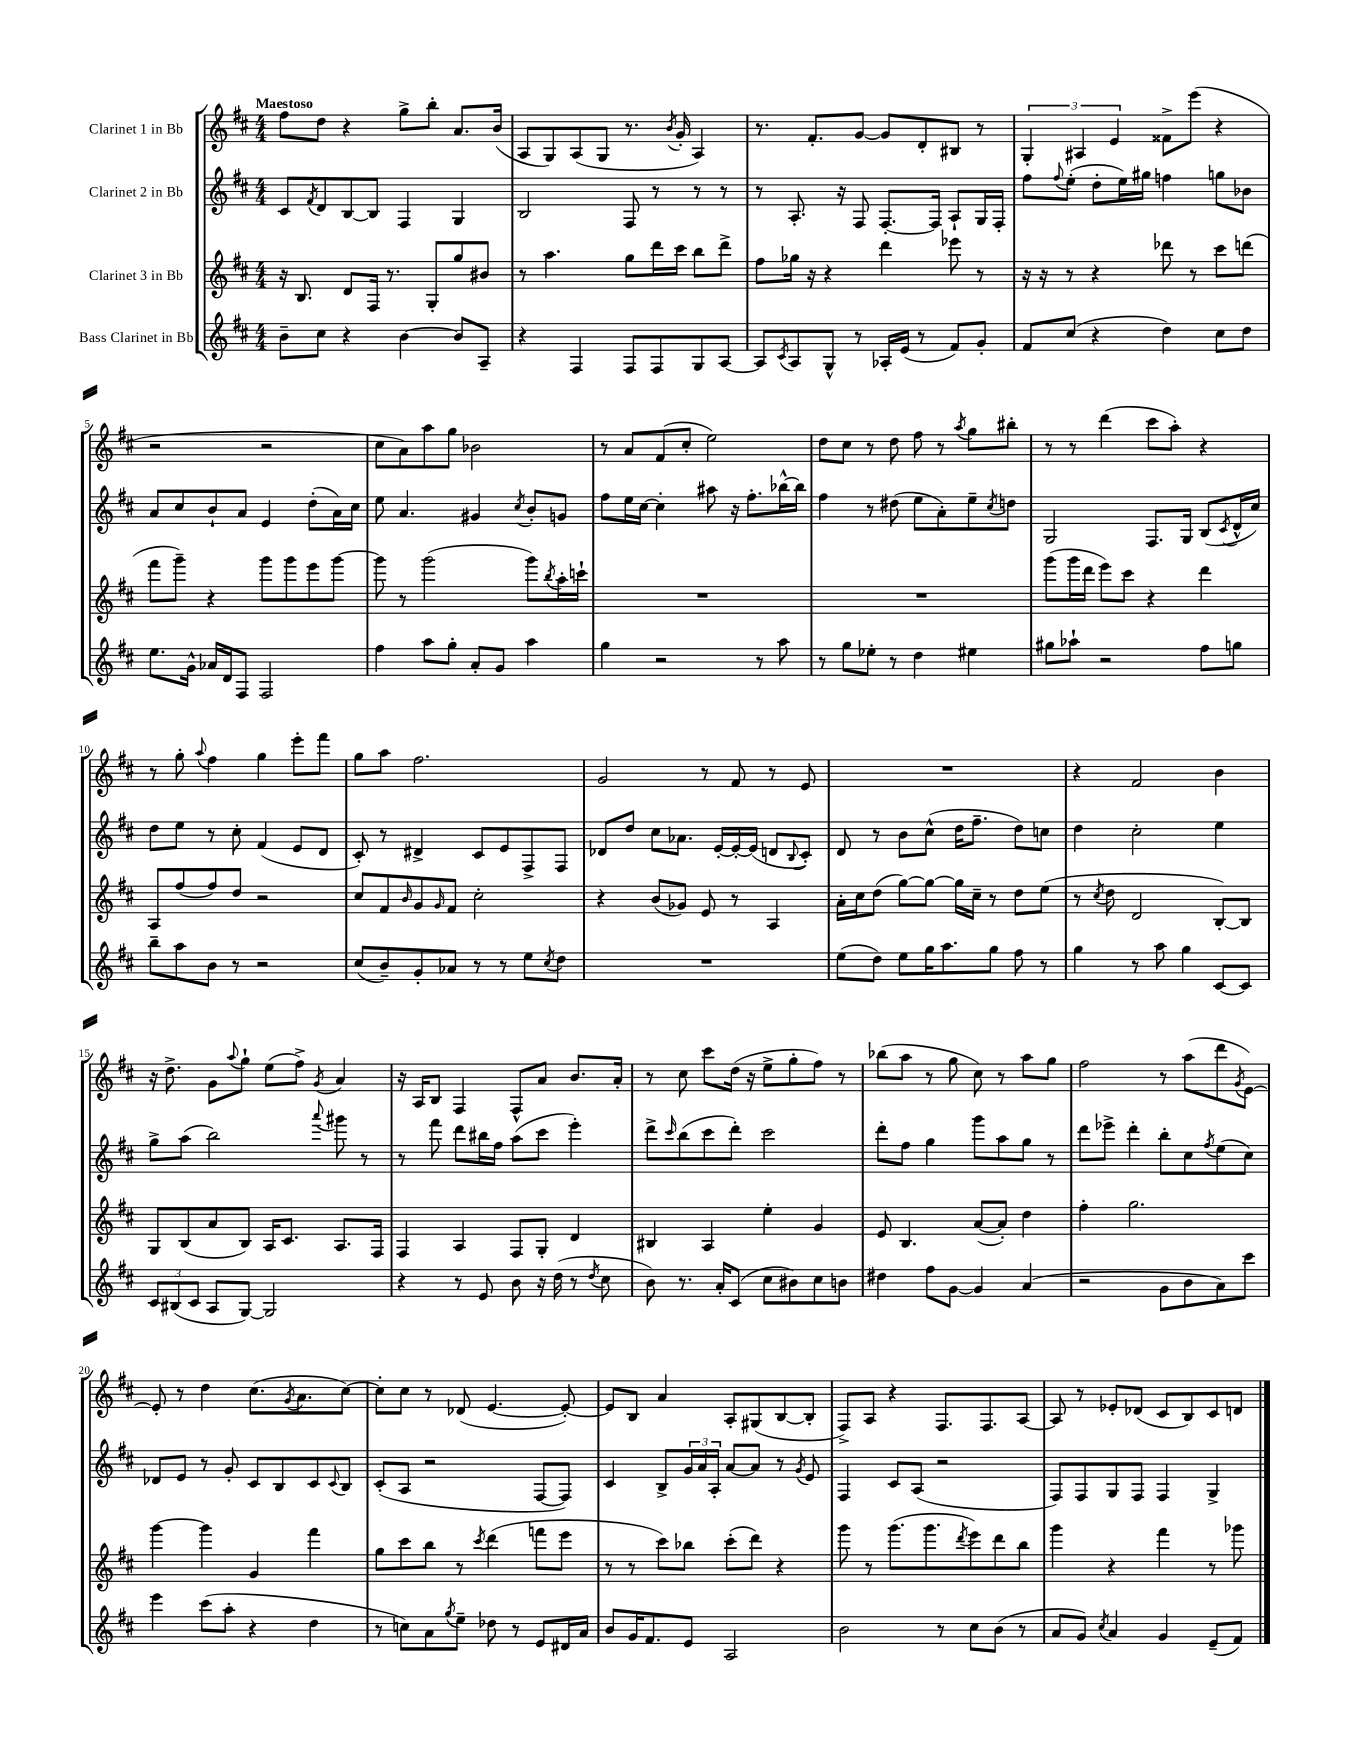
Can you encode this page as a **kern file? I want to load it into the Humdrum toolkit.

**kern	**kern	**kern	**kern
*staff4	*staff3	*staff2	*staff1
*clefG2	*clefG2	*clefG2	*clefG2
*k[f#c#]	*k[f#c#]	*k[f#c#]	*k[f#c#]
*M4/4	*M4/4	*M4/4	*M4/4
8b~	16r	8c#	8ff#
.	8.B	.	.
.	.	8qf#	.
8cc#	.	8d	8dd
4r	8d	[8B	4r
.	16F#	8B]	.
.	8.r	.	.
[4b	.	4F#	8gg^
.	8G'	.	8bb'
8b]	8gg	4G	8.a
8A~	8b#	.	.
.	.	.	(16b
=	=	=	=
4r	8r	2B	8A
.	4.aa	.	8G)
4F#	.	.	(8A
.	.	.	8G
8F#	8gg	8F#	8.r
8F#	16ddd	8r	.
.	.	.	8qb
.	16ccc#	.	16g'
8G	8bb	8r	4A)
[8A	8ddd^	8r	.
=	=	=	=
8A]	8ff#	8r	8.r
8qc#	.	.	.
8A	16gg-	8.A'	.
.	16r	.	8.f#'
8G^^	4r	.	.
.	.	16r	.
8r	.	8F#	[8g
16A-'	4ddd	[8.F#'	8g]
(16e	.	.	.
8r	.	.	8d'
.	.	16F#]	.
8f#)	8eee-	8A`	8B#
8g'	8r	16G	8r
.	.	16F#'	.
=	=	=	=
8f#	16r	8ff#	6G'
.	16r	.	.
.	.	8qqff#	.
(8cc#	8r	(8ee'	.
.	.	.	6A#
4r	4r	8dd'	.
.	.	.	6e
.	.	16ee)	.
.	.	16gg#	.
4dd)	8ddd-	4ff	8f##^
.	8r	.	(8eee
8cc#	8ccc#	8gg	4r
8dd	(8ddd	8b-	.
=	=	=	=
8.ee	8fff#	8a	2r
.	8ggg~)	8cc#	.
16g^^	.	.	.
16a-	4r	8b`	.
16d	.	.	.
8F#	.	8a	.
2F#	8ggg	4e	2r
.	8ggg	.	.
.	8eee	(8dd'	.
.	[8ggg	16a)	.
.	.	16cc#	.
=	=	=	=
4ff#	8ggg]	8ee	8cc#
.	8r	4.a	8a)
8aa	(2ggg	.	8aa
8gg'	.	.	8gg
8a'	.	4g#	2b-
8g	.	.	.
.	.	8qcc#	.
4aa	8ggg)	8b'	.
.	8qbb	.	.
.	16aa'	8g	.
.	16ccc`	.	.
=	=	=	=
4gg	1r	8ff#	8r
.	.	16ee	8a
.	.	[16cc#	.
2r	.	4cc#']	(8f#
.	.	.	8cc#'
.	.	8aa#	2ee)
.	.	16r	.
.	.	8.ff#'	.
8r	.	.	.
8aa	.	[16bb-^^	.
.	.	16bb-]	.
=	=	=	=
8r	1r	4ff#	8dd
8gg	.	.	8cc#
8ee-'	.	8r	8r
8r	.	(8dd#	8dd
4dd	.	8ee	8ff#
.	.	8a')	8r
.	.	.	8qaa
4ee#	.	8ee~	8gg
.	.	8qcc#	.
.	.	8dd	8bb#'
=	=	=	=
8gg#	(8ggg	2G	8r
8aa-`	16ggg	.	8r
.	16ddd	.	.
2r	8eee)	.	(4ddd
.	8ccc#	.	.
.	4r	8.F#	8ccc#
.	.	.	8aa')
.	.	16G	.
8ff#	4ddd	(8B	4r
.	.	8qc#	.
8gg	.	16d^^	.
.	.	16cc#)	.
=	=	=	=
8bb~	8A	8dd	8r
8aa	(8ff#	8ee	8gg'
.	.	.	8qqaa
8b	8ff#)	8r	4ff#
8r	8dd	8cc#'	.
2r	2r	(4f#	4gg
.	.	8e	8eee'
.	.	8d	8fff#
=	=	=	=
(8cc#	8cc#	8c#')	8gg
8b~)	8f#	8r	8aa
.	16qqb	.	.
8g'	8g	4d#^	2.ff#
.	16qqg	.	.
8a-	8f#	.	.
8r	2cc#'	8c#	.
8r	.	8e	.
8ee	.	8F#^	.
8qcc#	.	.	.
8dd	.	8F#	.
=	=	=	=
1r	4r	8d-	2g
.	.	8dd	.
.	(8b	8cc#	.
.	8g-)	8.a-	.
.	8e	.	8r
.	.	[16e'	.
.	8r	16e'_	8f#
.	.	(16e]	.
.	4A	8d	8r
.	.	8qqB	.
.	.	8c#')	8e
=	=	=	=
(8ee	16a'	8d	1r
.	16cc#	.	.
8dd)	(8dd	8r	.
8ee	[8gg)	8b	.
16gg	8gg_	(8cc#^^	.
8.aa	.	.	.
.	16gg]	16dd	.
.	16cc#~	8.ff#~	.
8gg	8r	.	.
8ff#	8dd	8dd)	.
8r	(8ee	8cc	.
=	=	=	=
4gg	8r	4dd	4r
.	8qcc#	.	.
.	8dd	.	.
8r	2d	2cc#'	2f#
8aa	.	.	.
4gg	.	.	.
[8c#	[8B')	4ee	4b
8c#]	8B]	.	.
=	=	=	=
12c#	8G	8gg^	16r
.	.	.	8.dd^
(12B#	.	.	.
.	(8B	(8aa	.
12c#	.	.	.
8A	8a	2bb)	8g
.	.	.	8qqaa
[8G)	8B)	.	8gg`
2G]	16A	.	(8ee
.	8.c#	.	.
.	.	.	8ff#^)
.	.	8qqaaa	8qg
.	8.A	8ggg#	4a
.	.	8r	.
.	16F#	.	.
=	=	=	=
4r	4F#	8r	16r
.	.	.	16A
.	.	8fff#	8B
8r	4A	8ddd	4F#
8e	.	16bb#	.
.	.	16ff#	.
8b	8F#	(8aa	8F#^^
16r	8G'	8ccc#	8a
(16dd	.	.	.
8r	4d	4eee')	8.b
8qdd	.	.	.
8cc#	.	.	.
.	.	.	16a'
=	=	=	=
8b)	4B#	8ddd^	8r
.	.	16qqccc#	.
8.r	.	(8bb	8cc#
.	4A	8ccc#	8ccc#
16a'	.	.	.
(8c#	.	8ddd')	(16dd
.	.	.	16r
8cc#	4ee'	2ccc#	8ee^
8b#)	.	.	8gg'
8cc#	4g	.	8ff#)
8b	.	.	8r
=	=	=	=
4dd#	8e	8ddd'	(8bb-
.	4.B	8ff#	8aa
8ff#	.	4gg	8r
[8g	.	.	8gg
4g]	([8a	8ggg	8cc#)
.	8a'])	8aa	8r
(4a	4dd	8gg	8aa
.	.	8r	8gg
=	=	=	=
2r	4ff#'	8ddd	2ff#
.	.	8eee-^	.
.	2.gg	4ddd'	.
8g	.	8bb'	8r
8b	.	8cc#	(8aa
.	.	8qff#	.
8a)	.	(8ee	8ddd
.	.	.	8qg
8ccc#	.	8cc#)	[8e)
=	=	=	=
4eee	[4ggg	8d-	8e']
.	.	8e	8r
(8ccc#	4ggg]	8r	4dd
8aa'	.	8g'	.
4r	4g	8c#	(8.cc#
.	.	8B	.
.	.	.	8qg
.	.	.	8.a
4dd	4fff#	8c#	.
.	.	8qqc#	.
.	.	8B	[8cc#)
=	=	=	=
8r	8gg	(8c#'	8cc#']
8cc)	8ccc#	8A	8cc#
8a	8bb	2r	8r
8qgg	.	.	.
8ee~	8r	.	(8d-
.	8qccc#	.	.
8dd-	(4ddd	.	[4.e
8r	.	.	.
8e	8fff	[8F#	.
16d#	8eee	8F#])	8e'_)
16a	.	.	.
=	=	=	=
8b	8r	4c#	8e]
16g	8r	.	8B
8.f#	.	.	.
.	8ccc#)	8B^	4a
8e	8bb-	24g	.
.	.	24a	.
.	.	24A'	.
2A	(8ccc#'	[8a	8A'
.	8ddd)	8a]	(8G#
.	4r	8r	[8B
.	.	8qg	.
.	.	8e	8B']
=	=	=	=
2b	8ggg	4F#	8F#^)
.	8r	.	8A
.	(8.ggg	8c#	4r
.	.	(8A	.
.	8.ggg	.	.
8r	.	2r	8.F#
.	8qddd	.	.
8cc#	8eee)	.	.
.	.	.	8.F#
(8b	8ddd	.	.
8r	8bb	.	[8A
=	=	=	=
8a	4ggg	8F#)	8A]
8g)	.	8F#	8r
8qcc#	.	.	.
4a	4r	8G	8e-'
.	.	8F#	(8d-
4g	4fff#	4F#	8c#
.	.	.	8B)
(8e~	8r	4G^	8c#
8f#)	8ggg-	.	8d
==	==	==	==
*-	*-	*-	*-
